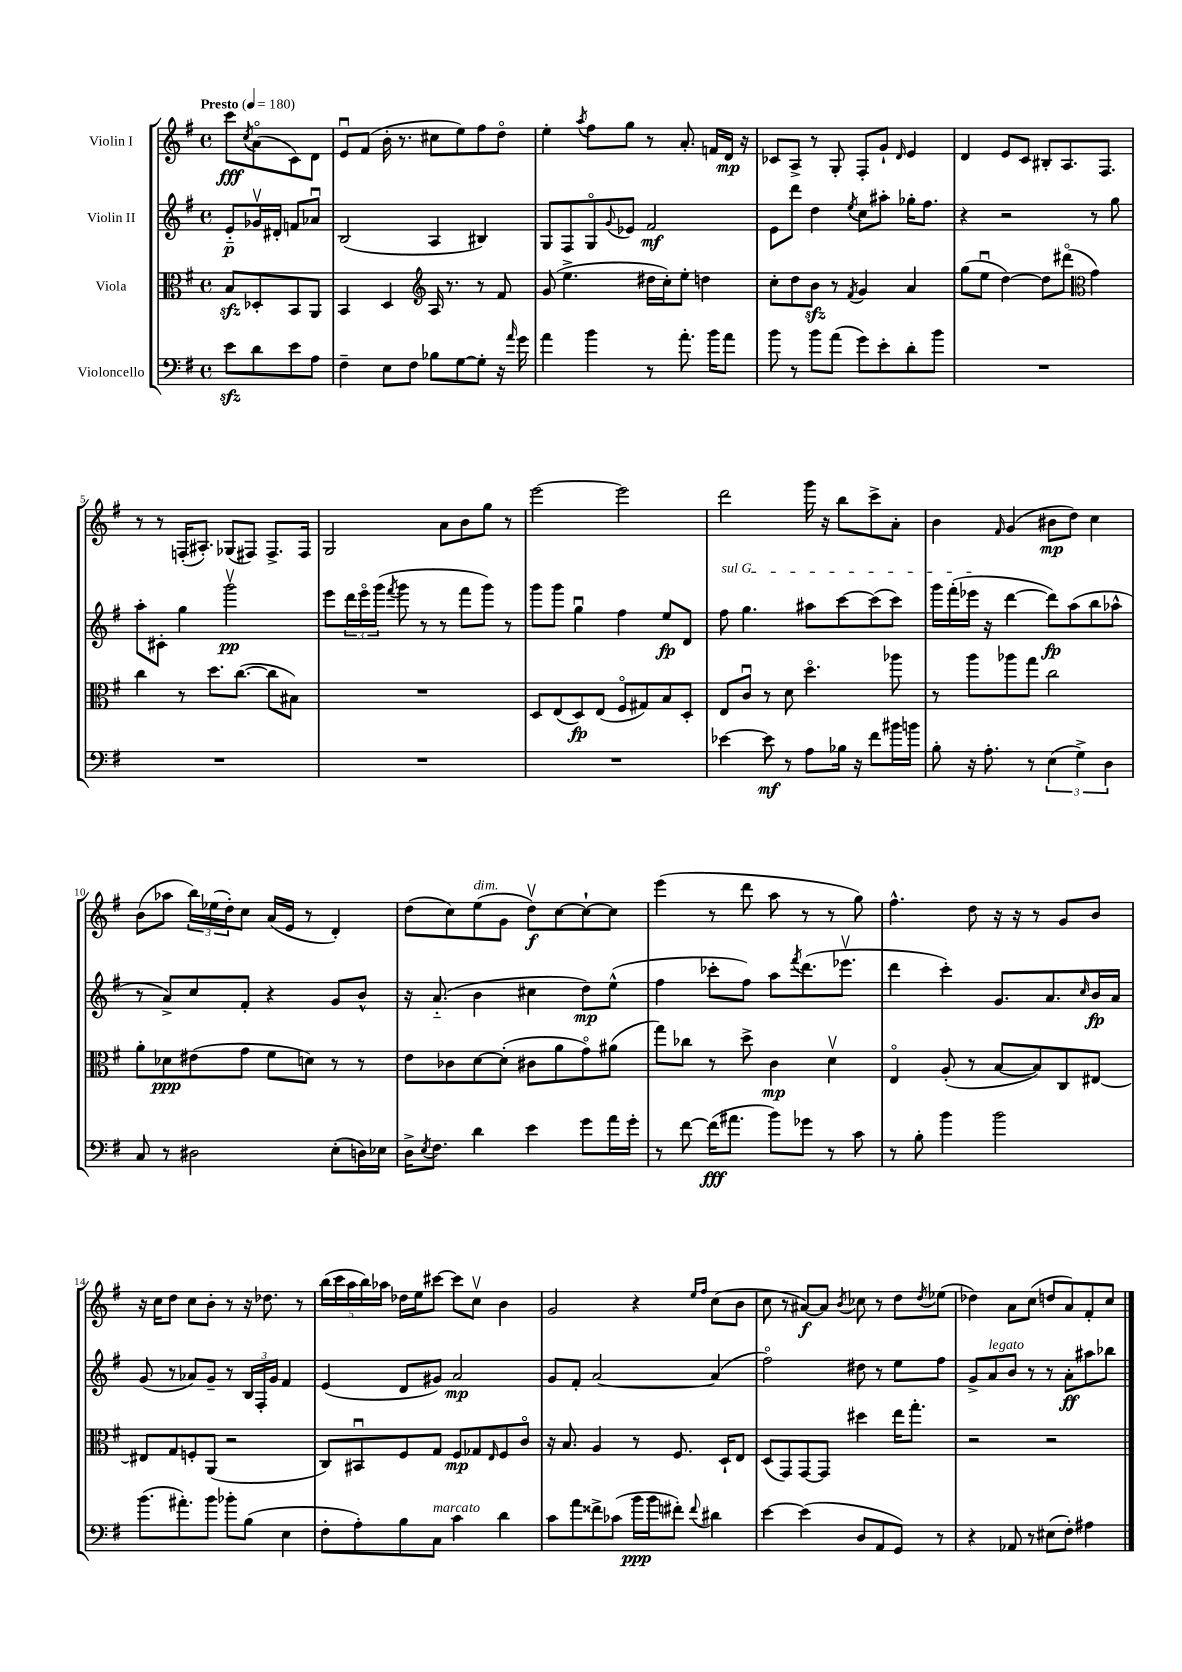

**kern	**kern	**kern	**kern
*staff4	*staff3	*staff2	*staff1
*clefF4	*clefC3	*clefG2	*clefG2
*k[f#]	*k[f#]	*k[f#]	*k[f#]
*M4/4	*M4/4	*M4/4	*M4/4
*met(c)	*met(c)	*met(c)	*met(c)
*MM180	*MM180	*MM180	*MM180
8e	8B	8e'~	8ccc
.	.	.	8qcc
8d	8D-'	16g-v	(8ao
.	.	16d#'	.
8e	8BB	8f	8c)
8A	8AA	8a-u	8d
=	=	=	=
4F#~	4BB	(2B	8eu
.	.	.	(8f#
8E	4D	.	16b'
.	.	.	8.r
8F#	.	.	.
*	*clefG2	*	*
8B-	16A	4A	8cc#
.	8.r	.	.
[8G	.	.	8ee)
8G']	8r	4B#)	8ff#
16r	8f#	.	8ddo
16qqa	.	.	.
16g	.	.	.
=	=	=	=
4a	(8g	8G	4ee'
.	4.ee^	8F#	.
.	.	.	8qaa
4b	.	8Go	8ff#
.	.	8qqg	.
.	.	8e-	8gg
8r	16dd#	2f#	8r
.	16cc')	.	.
8.a'	8ee'	.	8.a'
.	4dd	.	.
16b	.	.	16f
8a	.	.	16d
.	.	.	16r
=	=	=	=
8b	8cc'	8e	8c-
8r	8dd	8ddd	8A^
8b	8b	4dd	8r
(8a	8r	.	8G'
.	8qf#	8qee	.
8g)	4g	8cc	8F#'
8e'	.	8aa#'	8g`
.	.	.	16qqd
8d'	4a	16gg-'	4e
.	.	8.ff#	.
8b	.	.	.
=	=	=	=
1r	(8gg	4r	4d
.	8eeu	.	.
.	[4dd)	2r	8e
.	.	.	8c
.	8dd]	.	8B#'
.	(8ddd#o	.	8.A
*	*clefC3	*	*
.	4g)	8r	.
.	.	.	8.F#
.	.	8gg	.
=	=	=	=
1r	4cc	8aa'	8r
.	.	8c#'	8r
.	8r	4gg	(16F'
.	.	.	8.A#')
.	8.dd	.	.
.	.	2gggv	(8G-
.	([8.cc	.	.
.	.	.	8F#)
.	8cc]	.	8.F#^
.	8B#)	.	.
.	.	.	16F#
=	=	=	=
1r	1r	8eee	2G
.	.	24ddd	.
.	.	24eeeo	.
.	.	(24ggg	.
.	.	8qfff#	.
.	.	8ggg	.
.	.	8r	.
.	.	8r	8a
.	.	8fff#	8b
.	.	8ggg)	8gg
.	.	8r	8r
=	=	=	=
1r	8D	8ggg	[2eee
.	(8E	8ggg	.
.	8D)	4ggu	.
.	(8E	.	.
.	8F#o	4ff#	2eee]
.	8G#)	.	.
.	8B	8ee	.
.	8D'	8d	.
=	=	=	=
[4e-	8E	8ff#	2ddd
.	8cu	4.gg	.
8e-]	8r	.	.
8r	8d	.	.
8A	4.ddo	8aa#	16ggg
.	.	.	16r
16B-	.	[8ccc	8bb
16r	.	.	.
8f#	.	(8ccc]	8ccc^
16b#	8aa-	8ccc)	8a'
16b	.	.	.
=	=	=	=
8B'	8r	16ggg	4b
.	.	(16fff#'	.
16r	8aa	16eee-	.
8.A'	.	16r	.
.	.	.	16qqf#
.	8aa-	[4ddd	(4g
8r	8gg	.	.
(6E	2cc	8ddd])	8b#
.	.	(8aa	8dd)
6G^)	.	.	.
.	.	8bb	4cc
6D	.	.	.
.	.	8aa-^^	.
=	=	=	=
8C	8a'	8r	(8b
8r	8d-	8a^)	8aa-
2D#	(8e#	8cc	24bb)
.	.	.	(24ee-
.	.	.	24dd')
.	8g	8f#'	8cc
.	8f#	4r	(16a
.	.	.	16e
.	8d)	.	8r
(8E'	8r	8g	4d')
16D)	8r	8b^^	.
16E-	.	.	.
=	=	=	=
16D^	8e	16r	(8dd
8qE	.	.	.
8.F#	.	(8.a'~	.
.	8c-	.	8cc)
4d	[8d	4b	(8ee
.	(8d']	.	8g
4e	8c#	4cc#	8ddv)
.	8a	.	[8cc
8g	8go)	8dd)	8cc`_
16a	(8a#	(8ee^^	8cc]
16g'	.	.	.
=	=	=	=
8r	8gg)	4ff#	(4eee
[8f#	8cc-	.	.
(16f#]	8r	8ccc-'	8r
8.a#	.	.	.
.	8dd^	8ff#)	8ddd
8b)	4c	8aa	8aa
.	.	8qfff#	.
8g-	.	(8.ddd	8r
8r	4dv	.	8r
.	.	8.eee-v	.
8c	.	.	8gg)
=	=	=	=
8r	4Eo	4ddd	4.ff#^^
8B'	.	.	.
4b	(8A'	4ccc')	.
.	8r	.	8dd
2b	[8B	8.g	16r
.	.	.	16r
.	8B])	.	8r
.	.	8.a	.
.	8C	.	8g
.	.	16qqcc	.
.	[8E#	16b	8b
.	.	16a	.
=	=	=	=
(8.b	8E#]	(8g	16r
.	.	.	16cc
.	8G	8r	8dd
8.a#')	.	.	.
.	8F'	8a-)	8cc
8b	(8AA	8g~	8b'
8b-'	2r	8r	8r
(8B	.	24B	16r
.	.	24F#'	.
.	.	.	8.dd-
.	.	24g	.
4E	.	4f#	.
.	.	.	8r
=	=	=	=
8F#'	8C)	(4e	(20bb
.	.	.	20ccc
.	.	.	20aa
8A')	8BB#u	.	.
.	.	.	20bb)
.	.	.	20aa-
8B	8F#	8d	16dd-
.	.	.	16ee
8C	8G	8g#)	[8ccc#
4c	8F#	2a	8ccc#]
.	8G-	.	8ccv
.	16qqE	.	.
4d	8F#	.	4b
.	8co	.	.
=	=	=	=
8c	16r	8g	2g
.	8.B	.	.
8a	.	8f#'	.
8f##^	4A	[2a	.
(8c-	.	.	.
16b	8r	.	4r
16b	.	.	.
8f#')	8.F#	.	.
.	.	.	16qqee
8qqf#	.	.	16qqff#
4d#	.	(4a]	(8cc
.	16D`	.	.
.	8E	.	8b
=	=	=	=
[4e	(8D	2ff#o)	8cc
.	8GG)	.	8r
(4e]	[8GG	.	[8a#)
.	8GG]	.	8a#]
.	.	.	8qb
8D	4dd#	8dd#	8cc-
8AA	.	8r	8r
8GG)	16ee	8ee	8dd
.	8.gg'	.	.
.	.	.	8qdd
8r	.	8ff#	(8ee-
=	=	=	=
4r	2r	8g^	4dd-)
.	.	8a	.
8AA-	.	8b	8a
8r	.	8r	(8cc
(8E#	2r	8r	8dd
8F#')	.	8a'	8a)
4A#	.	8aa#	8f#'
.	.	8bb-	8cc
==	==	==	==
*-	*-	*-	*-
